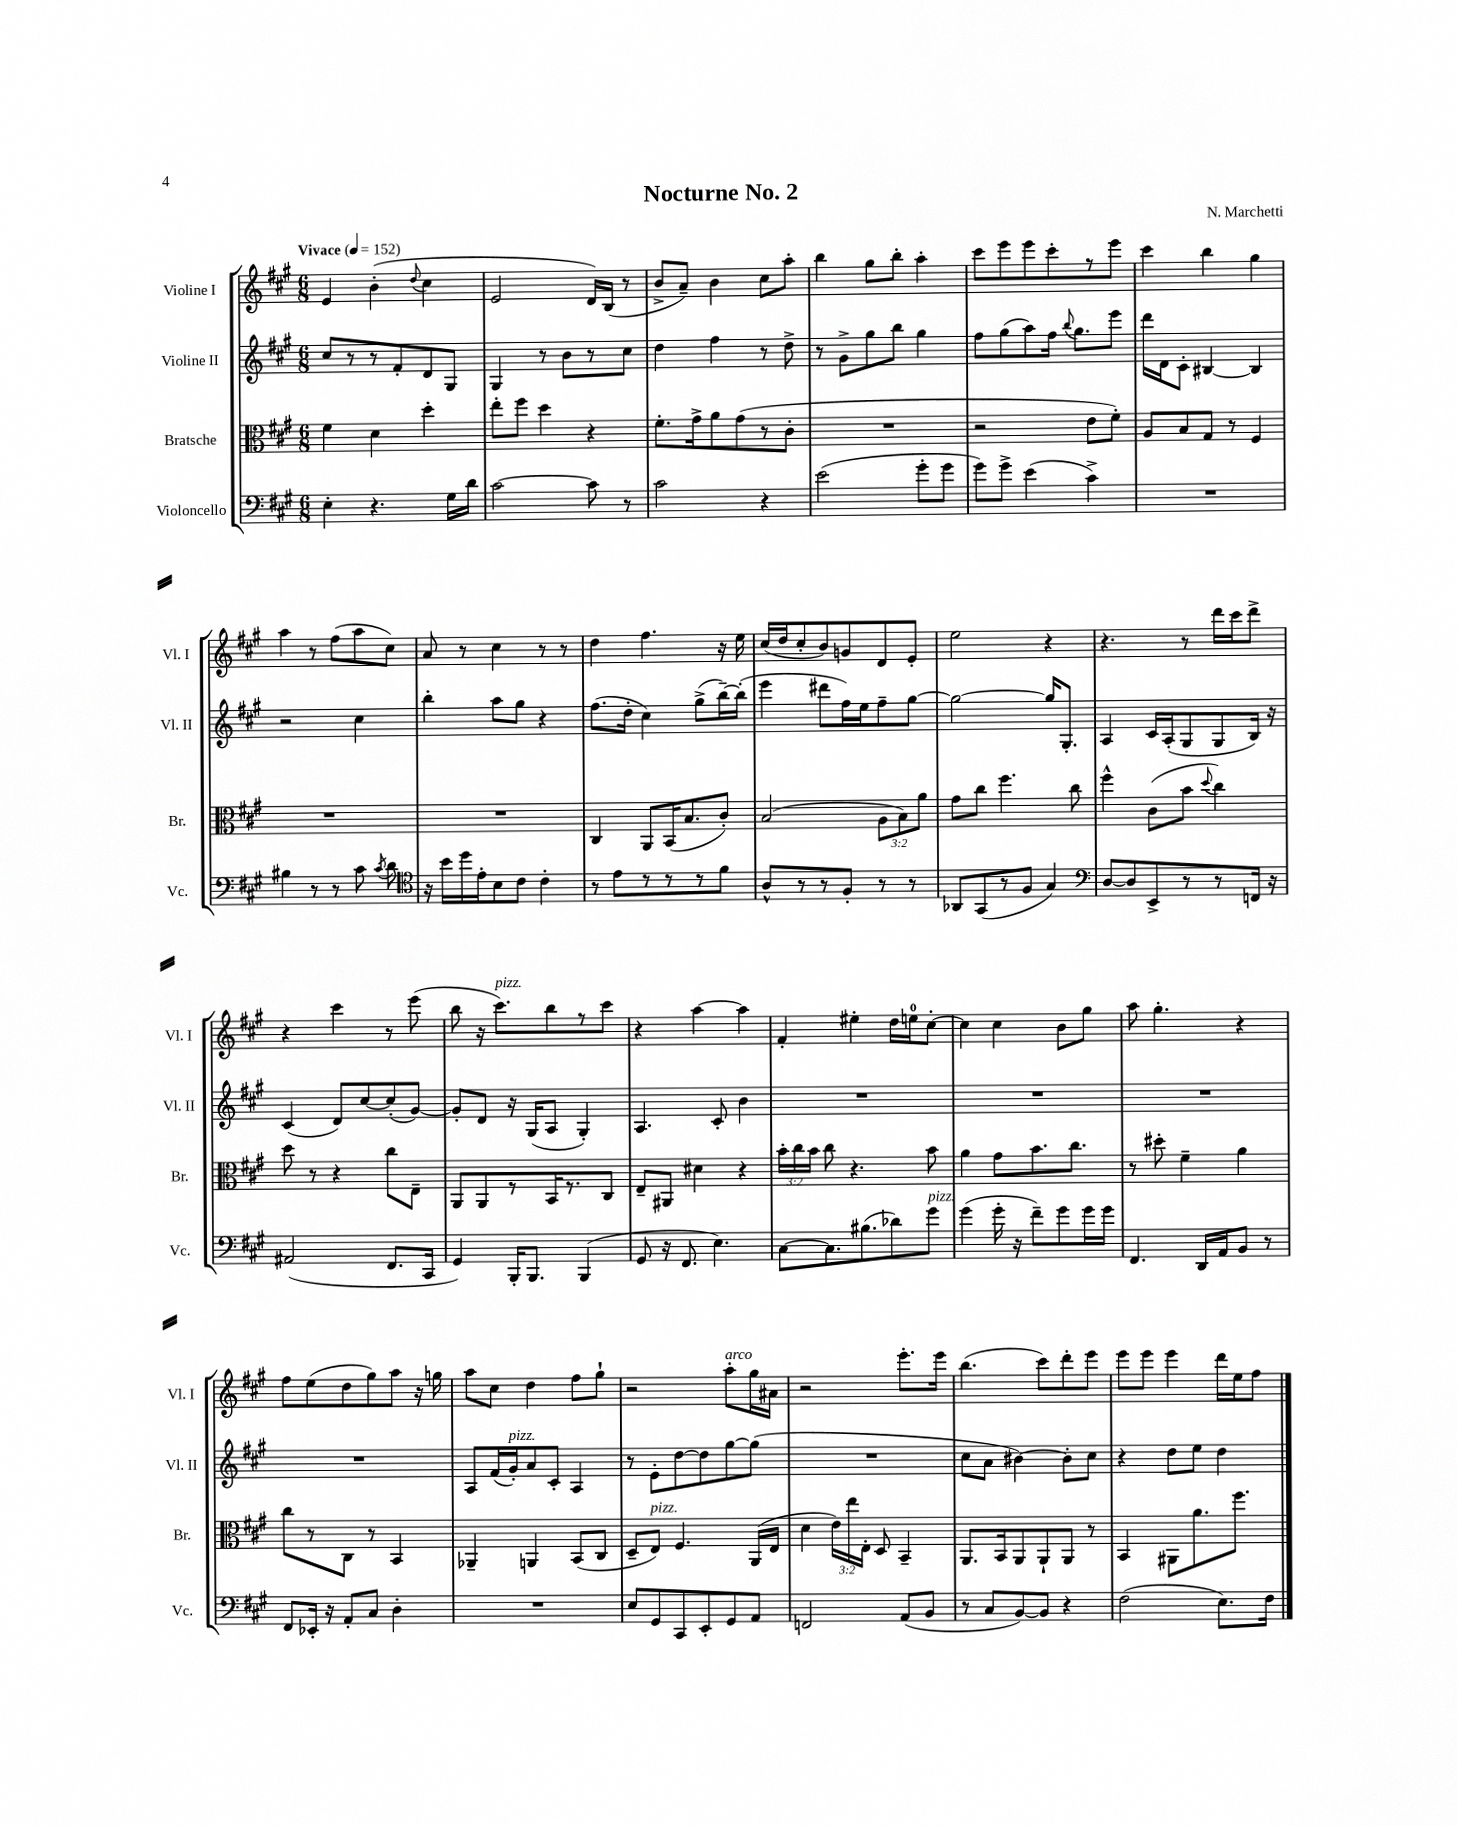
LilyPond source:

\header { title = "Nocturne No. 2" composer = "N. Marchetti" }
<<
\new StaffGroup <<
\new Staff = "s0" \with { instrumentName = "Violine I" shortInstrumentName = "Vl. I" } {
    \clef treble \key a \major \numericTimeSignature \time 6/8 \tempo "Vivace" 4 = 152
    \autoBeamOff e'4 b'4-.( \appoggiatura { d''8 } cis''4 |
    e'2 d'16[) b16]( r8 |
    b'8[-> a'8]--) b'4 cis''8[ a''8]-. |
    b''4 gis''8[ b''8]-. a''4-. |
    cis'''8[ e'''8 e'''8 cis'''8-. r8 e'''8] |
    cis'''4 b''4 gis''4 |
    a''4 r8 fis''8[( a''8 cis''8]) |
    a'8 r8 cis''4 r8 r8 |
    d''4 fis''4. r16 e''16 |
    cis''16[( d''16 cis''8-. b'8) g'8 d'8 e'8]-. |
    e''2 r4 |
    r4. r8 d'''16[ cis'''16 d'''8]-> |
    r4 cis'''4 r8 e'''8( |
    b''8 r16 cis'''8.[^\markup { \italic "pizz." }) b''8 r8 cis'''8] |
    r4 a''4~ a''4 |
    fis'4-. eis''4-. d''16[ e''16-0 cis''8]~-. |
    cis''4 cis''4 b'8[ gis''8] |
    a''8 gis''4.-. r4 |
    fis''8[ e''8( d''8 gis''8) a''8] r16 g''16 |
    a''8[ cis''8] d''4 fis''8[ gis''8]-! |
    r2 a''8[-.^\markup { \italic "arco" } gis''16 ais'16] |
    r2 e'''8.[-. e'''16] |
    b''4.( cis'''8[) d'''8-. e'''8] |
    e'''8[ e'''8] e'''4 d'''16[ e''16 fis''8] \bar "|." |
}
\new Staff = "s1" \with { instrumentName = "Violine II" shortInstrumentName = "Vl. II" } {
    \clef treble \key a \major \numericTimeSignature \time 6/8
    \autoBeamOff cis''8[ r8 r8 fis'8-. d'8 gis8] |
    gis4 r8 b'8[ r8 cis''8] |
    d''4 fis''4 r8 d''8-> |
    r8 gis'8[-> gis''8 b''8] gis''4 |
    fis''8[ gis''8( a''8) fis''16] \appoggiatura { b''8 } gis''8.[ e'''8] |
    d'''16[ d'16 cis'8]-. bis4~ bis4 |
    r2 cis''4 |
    b''4-. a''8[ gis''8] r4 |
    fis''8.[( d''16]-. cis''4) gis''8[->( b''16~--) b''16]-.( |
    e'''4 dis'''8[ fis''16) e''16 fis''8-- gis''8]~ |
    gis''2~ gis''16[ gis8.]-. |
    a4 cis'16[ a16-.( gis8 gis8 b16]) r16 |
    cis'4( d'8[) cis''8~ cis''8-.( gis'8]~) |
    gis'8[-. d'8] r16 gis16[( a8] gis4-.) |
    a4. cis'8-. b'4 |
    R2. |
    R2. |
    R2. |
    R2. |
    a8[ fis'16( gis'16-.^\markup { \italic "pizz." }) a'8 cis'8]-. a4 |
    r8 e'8[-. d''8~ d''8 gis''8~ gis''8]( |
    R2. |
    cis''8[ a'8] bis'4~) bis'8[-. cis''8] |
    r4 d''8[ e''8] d''4 \bar "|." |
}
\new Staff = "s2" \with { instrumentName = "Bratsche" shortInstrumentName = "Br." } {
    \clef alto \key a \major \numericTimeSignature \time 6/8 \override Staff.TupletNumber.text = #tuplet-number::calc-fraction-text
    \autoBeamOff fis'4 d'4 d''4-. |
    e''8[-. fis''8] d''4 r4 |
    fis'8.[-. gis'16-> a'8 gis'8( r8 cis'8]-. |
    R2. |
    r2 e'8[ fis'8]-.) |
    a8[ b8 gis8] r8 fis4 |
    R2. |
    R2. |
    cis4 a,8[ b,16( b8. cis'8]-.) |
    b2( \tuplet 3/2 { a8[ b8) a'8] } |
    gis'8[ cis''8] fis''4. cis''8 |
    fis''4-^ cis'8[( b'8] \appoggiatura { d''8 } cis''4) |
    d''8 r8 r4 cis''8[ e8]-- |
    a,8[ a,8 r8 b,16 r8. cis8] |
    e8[-- ais,8] dis'4 r4 |
    \tuplet 3/2 { b'16[-. cis''16 b'16] } cis''8 r4. b'8 |
    a'4 gis'8[ b'8. cis''8.] |
    r8 dis''8-. fis'4-- a'4 |
    cis''8[ r8 cis8] r8 b,4 |
    aes,4-- a,4 b,8[( cis8] |
    d8[-- e8]^\markup { \italic "pizz." }) fis4. a,16[( e16] |
    d'4 \tuplet 3/2 { e'16[) e''16 e16]-. } d8 b,4-- |
    a,8.[ b,16 a,8 a,8-! a,8] r8 |
    b,4 ais,8[ a'8. fis''8.] \bar "|." |
}
\new Staff = "s3" \with { instrumentName = "Violoncello" shortInstrumentName = "Vc." } {
    \clef bass \key a \major \numericTimeSignature \time 6/8
    \autoBeamOff e4-. r4. gis16[ d'16] |
    cis'2~ cis'8 r8 |
    cis'2 r4 |
    e'2( gis'8[-. gis'8] |
    gis'8[) gis'8]-> e'4( cis'4->) |
    R2. |
    bis4 r8 r8 cis'8 \acciaccatura { cis'8 } d'8 |
    \clef tenor r16 b'16[ d''16 e'16-. b8 cis'8] cis'4-. |
    r8 e'8[ r8 r8 r8 fis'8] |
    a8[-^ r8 r8 fis8]-. r8 r8 |
    aes,8[ gis,8( r8 fis8] gis4) |
    \clef bass d8[~ d8 e,8-> r8 r8 f,16] r16 |
    ais,2( fis,8.[ cis,16] |
    gis,4) b,,16[-. b,,8.] b,,4( |
    gis,8 r16 fis,8. e4.) |
    cis8[~ cis8. bis8.( des'8) gis'8]^\markup { \italic "pizz." } |
    gis'4( gis'16-. r16 fis'8[--) gis'8 gis'16 gis'16] |
    fis,4. d,16[ a,16 b,8] r8 |
    fis,8[ ees,16]-. r16 a,8[-. cis8] d4-. |
    R2. |
    e8[ gis,8 cis,8 e,8-. gis,8 a,8] |
    f,2 a,8[( b,8] |
    r8 cis8[ b,8~) b,8] r4 |
    fis2( e8.[) fis16] \bar "|." |
}
>>
>>
\layout { \context { \Score \remove "Bar_number_engraver" } }
